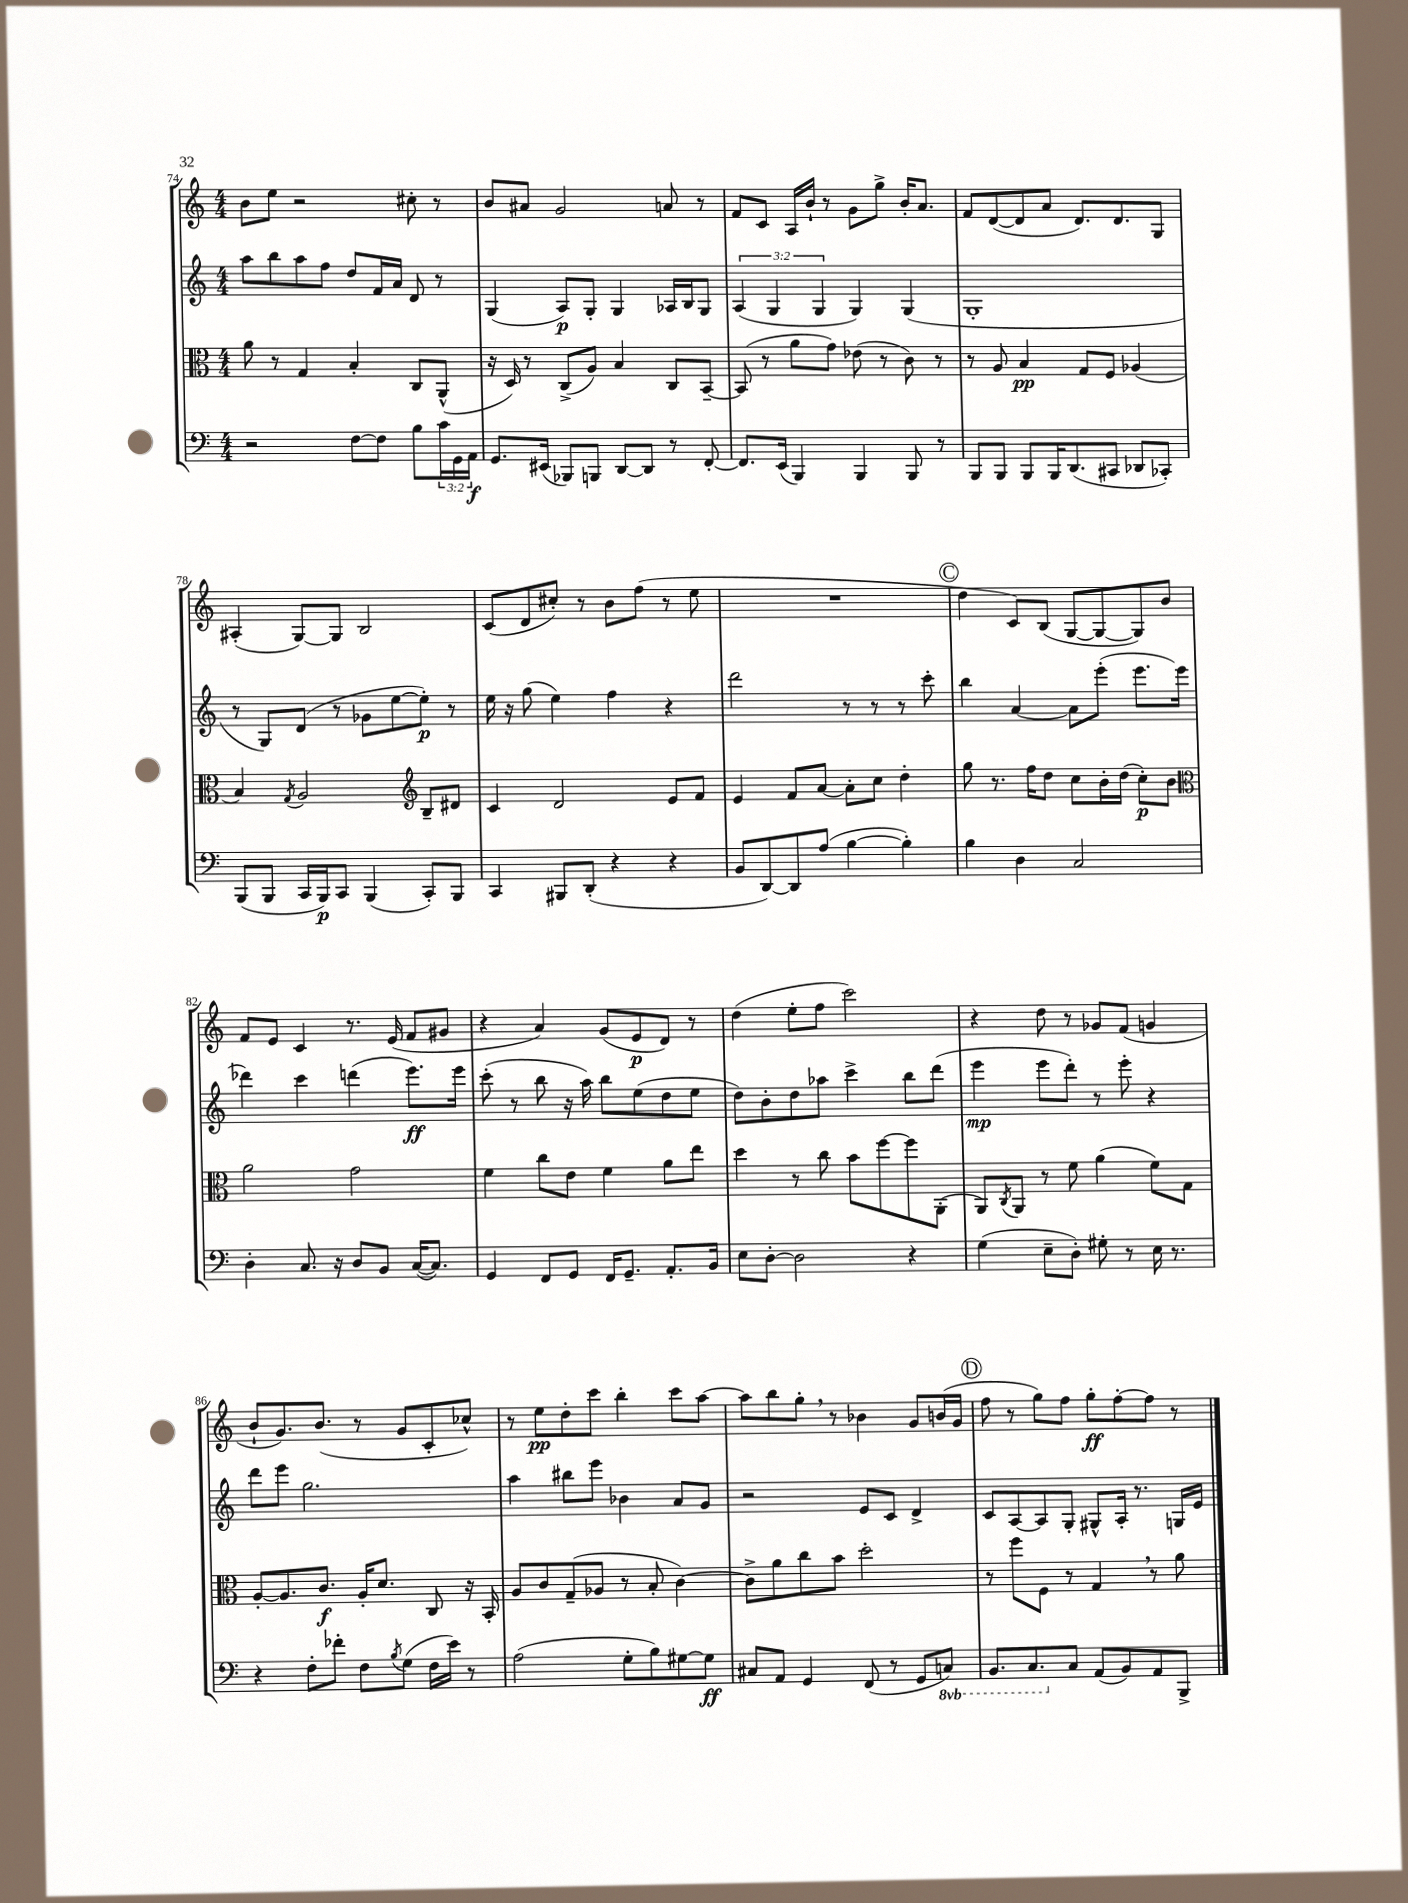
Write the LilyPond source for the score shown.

<<
\new StaffGroup <<
\new Staff = "s0" {
    \clef treble \key c \major \numericTimeSignature \time 4/4
    b'8 e''8 r2 cis''8-. r8 |
    b'8 ais'8 g'2 a'8 r8 |
    f'8 c'8 a16 b'16-! r8 g'8 g''8-> b'16-. a'8. |
    f'8 d'8~( d'8 a'8 d'8.) d'8. g8 |
    ais4-.( g8~) g8 b2 |
    c'8( d'8 cis''8-.) r8 b'8 f''8( r8 e''8 |
    R1 |
    \mark \markup { \circle "C" } d''4 c'8) b8( g8~ g8~ g8) b'8 |
    f'8 e'8 c'4 r8. e'16( f'8 gis'8 |
    r4 a'4) g'8( e'8\p d'8) r8 |
    d''4( e''8-. f''8 c'''2) |
    r4 d''8 r8 ges'8 f'8( g'4 |
    b'8-! g'8.) b'8.( r8 g'8 c'8-. ces''8-^) |
    r8 e''8\pp d''8-. c'''8 b''4-. c'''8 a''8~ |
    a''8 b''8 g''8-. \breathe r8 bes'4 g'8 b'16( g'16 |
    \mark \markup { \circle "D" } f''8 r8 g''8) f''8 g''8-.\ff f''8~-. f''8 r8 \bar "|." |
}
\new Staff = "s1" {
    \clef treble \key c \major \numericTimeSignature \time 4/4 \override Staff.TupletNumber.text = #tuplet-number::calc-fraction-text
    a''8 b''8 a''8 f''8 d''8 f'16 a'16 d'8 r8 |
    g4( a8\p) g8-. g4 aes16 b16 g8 |
    \tuplet 3/2 { a4( g4 g4 } g4) g4( |
    g1-. |
    r8 g8) d'8( r8 ges'8 e''8~ e''8-.\p) r8 |
    e''16 r16 g''8( e''4) f''4 r4 |
    d'''2 r8 r8 r8 c'''8-. |
    \mark \markup { \circle "C" } b''4 a'4~ a'8 e'''8-.( e'''8. e'''16 |
    des'''4) c'''4 d'''4( e'''8.\ff) e'''16 |
    c'''8-.( r8 b''8 r16 a''16) b''8 e''8( d''8 e''8 |
    d''8) b'8-. d''8 aes''8 c'''4-> b''8 d'''8( |
    e'''4\mp e'''8 d'''8-.) r8 e'''8-. r4 |
    d'''8 e'''8 g''2. |
    a''4 bis''8 e'''8 bes'4 a'8 g'8 |
    r2 e'8 c'8 d'4-> |
    \mark \markup { \circle "D" } c'8 a8~ a8 g8-. gis8-^ a16-. r8. g16 e'16 \bar "|." |
}
\new Staff = "s2" {
    \clef alto \key c \major \numericTimeSignature \time 4/4
    a'8 r8 g4 b4-. c8 a,8-^( |
    r16 d16) r8 c8->( a8) b4 c8 b,8~-- |
    b,8( r8 a'8 g'8) ees'8( r8 c'8) r8 |
    r8 a8 b4\pp g8 f8 aes4( |
    b4) \acciaccatura { g8 } a2 \clef treble b8-- dis'8 |
    c'4 d'2 e'8 f'8 |
    e'4 f'8 a'8~ a'8-. c''8 d''4-. |
    \mark \markup { \circle "C" } g''8 r8. f''16 d''8 c''8 b'16-. d''16( c''8-.\p) b'8 |
    \clef alto a'2 g'2 |
    f'4 c''8 e'8 f'4 a'8 e''8 |
    d''4 r8 c''8 b'8 f''8~ f''8 a,8-.( |
    a,8) \acciaccatura { c8 } a,8 r8 f'8 a'4( f'8) g8 |
    a8~-. a8. c'8.\f a16-. d'8. c8 r16 b,16-. |
    a8 c'8 g8--( aes8 r8 b8-. c'4~) |
    c'8-> a'8 c''8 b'8 d''2-. |
    \mark \markup { \circle "D" } r8 f''8 f8 r8 g4 \breathe r8 a'8 \bar "|." |
}
\new Staff = "s3" {
    \clef bass \key c \major \numericTimeSignature \time 4/4 \override Staff.TupletNumber.text = #tuplet-number::calc-fraction-text \set Staff.ottavationMarkups = #ottavation-simple-ordinals
    r2 f8~ f8 b8 \tuplet 3/2 { c'16 g,16 a,16\f } |
    g,8. eis,16( bes,,8) b,,8 d,8~ d,8 r8 f,8~-. |
    f,8. e,16( b,,4) b,,4 b,,8 r8 |
    b,,8 b,,8 b,,8 b,,16 d,8.( cis,8 des,8 ces,8-.) |
    b,,8( b,,8 c,16 b,,16\p) c,8 b,,4( c,8-.) b,,8 |
    c,4 bis,,8 d,8-.( r4 r4 |
    b,8 d,8~) d,8 a8( b4~ b4-.) |
    \mark \markup { \circle "C" } b4 d4 c2 |
    d4-. c8. r16 d8 b,8 c16~( c8.) |
    g,4 f,8 g,8 f,16 g,8.-- a,8.-. b,16 |
    e8 d8~-. d2 r4 |
    g4( e8-- d8-.) gis8-. r8 e16 r8. |
    r4 f8-. fes'8-. f8 \acciaccatura { b8 } g8( f16 e'16) r8 |
    a2( g8-. b8) gis8~ gis8\ff |
    cis8 a,8 g,4 f,8( r8 g,8 \ottava #-1 c,!8) |
    \mark \markup { \circle "D" } b,,8. c,8. \ottava #0 c8 a,8( b,8) a,8 b,,8-> \bar "|." |
}
>>
>>
\layout { \context { \Score currentBarNumber = #74 } }
